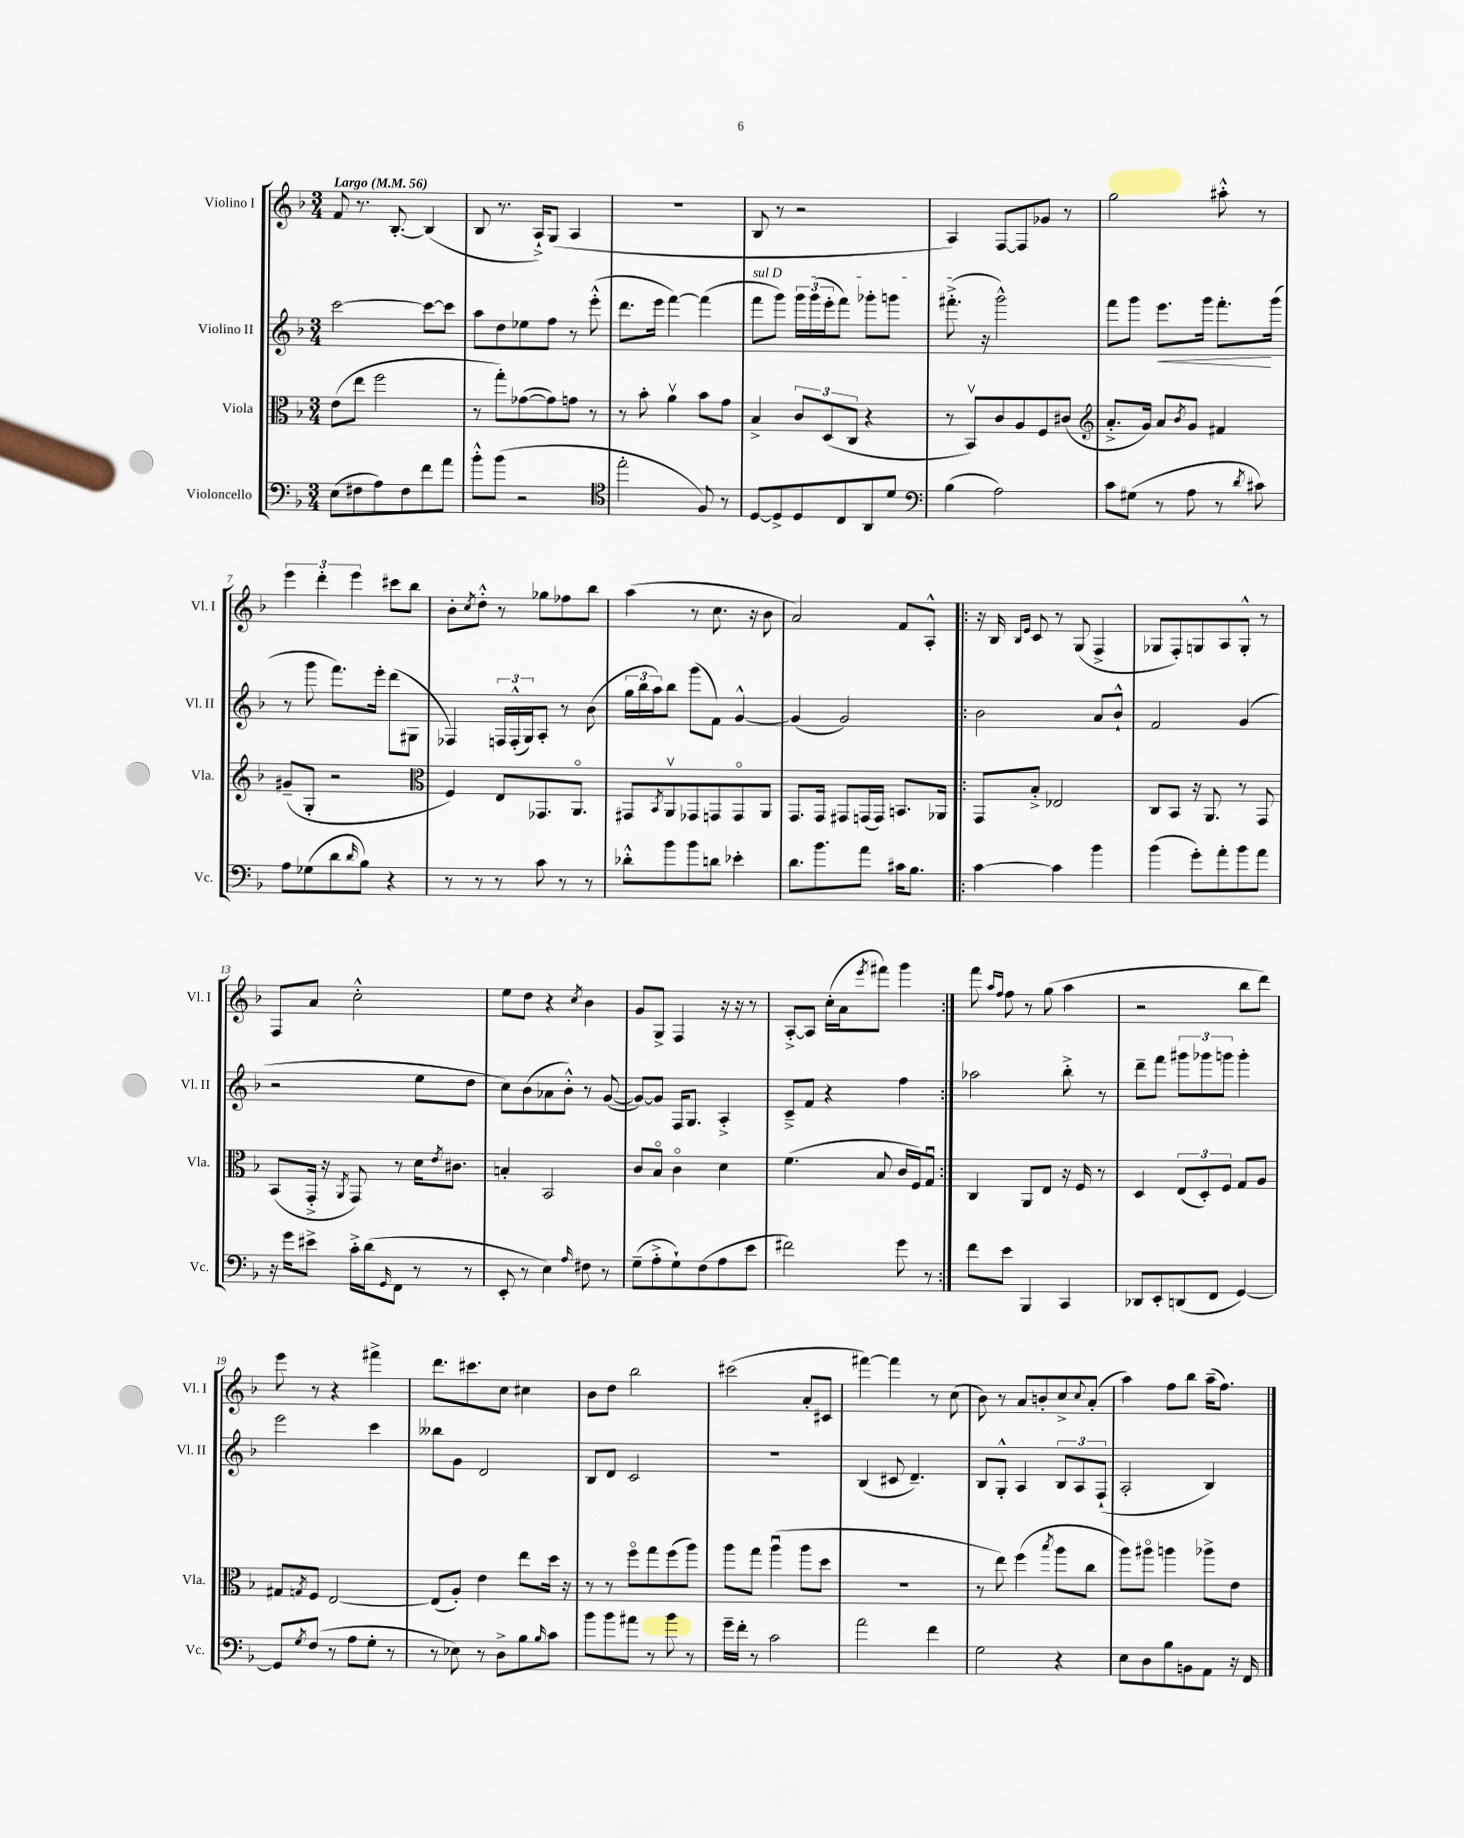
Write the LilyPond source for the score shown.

<<
\new StaffGroup <<
\new Staff = "s0" \with { instrumentName = "Violino I" shortInstrumentName = "Vl. I" } {
    \clef treble \key f \major \numericTimeSignature \time 3/4 \tempo "Largo" 4 = 56
    f'8 r8. bes8.~-. bes4( |
    bes8 r8. a16-!->) g8( a4 |
    R2. |
    bes8 r8 r2 |
    a4) f8~ f8 ges'8 r8 |
    g''2 ais''8-.-^ r8 |
    \tuplet 3/2 { e'''4 d'''4-. e'''4 } cis'''8 bes''8 |
    bes'8-. \acciaccatura { c''8 } d''8-.-^ r8 ges''8 fes''8 bes''8 |
    a''4( r8 c''8. r16 bes'8 |
    a'2) f'8 a8-.-^ |
    \repeat volta 2 { r16 bes16 \grace { bes16 e'16 } c'8 r8 g8( f4-> |
    ges8 f8-.) g8 a8 g8-.-^ r8 |
    f8 a'8 c''2-.-^ |
    e''8 d''8 r4 \acciaccatura { c''8 } bes'4 |
    g'8 g8-> f4 r16 r16 r8 |
    a8~-.-> a8 c''16-.( a'16 \acciaccatura { e'''8 } fis'''8) g'''4 | }
    f'''8 \grace { a''16 f''16 } f''8 r8 g''8( a''4 |
    r2 bes''8 d'''8) |
    e'''8 r8 r4 fis'''4-> |
    d'''8. cis'''8. c''8 cis''4 |
    bes'8 d''8 bes''2 |
    cis'''2( a'8-. cis'8 |
    fis'''4~) fis'''4 r8 c''8( |
    bes'8) r8 a'8 b'8-. c''8-> \appoggiatura { c''8 } a'8-.( |
    a''4) f''8 bes''8 a''16--( f''8.) \bar "|." |
}
\new Staff = "s1" \with { instrumentName = "Violino II" shortInstrumentName = "Vl. II" } {
    \clef treble \key f \major \numericTimeSignature \time 3/4
    c'''2~ c'''8~ c'''8 |
    a''8 d''8 ees''8 f''8 r8 e'''8-.-^( |
    d'''8. e'''16 f'''4~) f'''4( |
    \once \override TextSpanner.bound-details.left.text = \markup { \italic "sul D" } f'''8\startTextSpan g'''8) \tuplet 3/2 { g'''16 g'''16( e'''16-. } f'''8) ges'''8-. g'''8 |
    fis'''8.-.->\stopTextSpan( r16 g'''2-^) |
    f'''8 g'''8 e'''8.\< g'''16 f'''8.-.\! g'''16( |
    r8 g'''8 f'''8.) e'''16-. d'''8( gis8 |
    fes4) \tuplet 3/2 { f16 f16-.-^( g16) } a8-. r8 bes'8( |
    \tuplet 3/2 { g''16 bes''16 a''16) } bes''8 g'''8( f'8) g'4~-^ |
    g'4( g'2) |
    \repeat volta 2 { bes'2 a'8 bes'8-!-^ |
    f'2 g'4( |
    r2 e''8 d''8 |
    c''8) bes'8( aes'8 bes'8-.-^) r8 g'8~( |
    g'8~) g'8 f16 g8. a4-.-> |
    c'8---> f'8 r4 f''4 | }
    aes''2 bes''8-.-> r8 |
    d'''8-- f'''8 \tuplet 3/2 { gis'''8 ges'''8 g'''8 } g'''4-. |
    e'''2 c'''4 |
    beses''8 g'8 d'2 |
    bes8 d'8 c'2 |
    R2. |
    bes4( cis'8 d'4.--) |
    bes8 g8-.-^ a4 \tuplet 3/2 { bes8 a8 f8-!( } |
    a2-. bes4) \bar "|." |
}
\new Staff = "s2" \with { instrumentName = "Viola" shortInstrumentName = "Vla." } {
    \clef alto \key f \major \numericTimeSignature \time 3/4
    e'8( e''8 f''2 |
    r8 g''8-.) ges'8~( ges'8) g'8 r8 |
    r8 bes'8-. a'4\upbow bes'8 g'8 |
    bes4-> \tuplet 3/2 { c'8 d8( c8 } r4 |
    r8 bes,8\upbow) c'8 a8 f8 cis'8( |
    \clef treble a'8.-.-> g'16) a'8 \acciaccatura { bes'8 } g'8 fis'4 |
    gis'8--( g8-. r2 |
    \clef alto f4) e8 ges,8. a,8.\flageolet |
    gis,8 \acciaccatura { bes,8 } a,8\upbow ges,8 g,8 g,8\flageolet a,8 |
    g,8. g,16 gis,8 g,16( g,16) b,8. aes,16 |
    \repeat volta 2 { g,8 bes8-.-> ees2 |
    c8 bes,8 r16 a,8. r8 g,8 |
    bes,8( g,16-.-> r16 \acciaccatura { a,8 } g,8) r8 d'16 \acciaccatura { e'8 } cis'8. |
    b4-. bes,2 |
    c'8 bes8\flageolet c'4\flageolet d'4 |
    f'4.( bes8 c'16 f16) g8\downbow | }
    c4 a,8 e8 r16 f16 r8 |
    d4 \tuplet 3/2 { e8( d8-.) f8 } g8 a8 |
    gis8 \acciaccatura { g8 } f8 e2~ |
    e8( a8-.) e'4 e''8 d''16 r16 |
    r8 r8 f''8\flageolet g''8 f''8( a''8) |
    a''8 g''8 a''4\downbow( a''8 d''8 |
    R2. |
    r8 e''8) f''4( \acciaccatura { bes''8 } a''8 c''8 |
    a''8) ais''8\flageolet a''4 aes''8-> e'8 \bar "|." |
}
\new Staff = "s3" \with { instrumentName = "Violoncello" shortInstrumentName = "Vc." } {
    \clef bass \key f \major \numericTimeSignature \time 3/4
    e8( fis8 a8) fis8 f'8 a'8 |
    bes'8-.-^ bes'8( r2 |
    \clef tenor e''2-. f8) r8 |
    d8~ d8-> d8 c8 a,8 d'8 |
    \clef bass bes4( a2) |
    c'8 gis8( r8 a8 r8 \acciaccatura { d'8 } cis'8) |
    a8 ges8( d'8 \grace { d'16 } bes8) r4 |
    r8 r8 r8 c'8 r8 r8 |
    des'8-.-^ bes'8 bes'8 d'8 ees'4-. |
    d'8. bes'8. a'8 cis'16 bes8. |
    \repeat volta 2 { c'4~ c'4 bes'4 |
    bes'4( g'8-.) a'8-. bes'8 a'8 |
    r16 g'16 eis'8-> c'16-.-> d'16( \grace { g,16 } f,8 r8 r8 |
    e,8-. r8 e4) \grace { a16 } fis8 r8 |
    g8--( a8-.-> g8-!) f8( a8 e'8 |
    fis'2) g'8 r8 | }
    f'8 e'8 bes,,4 c,4 |
    des,8 e,8-. d,8( f,8 g,4~) |
    g,8 \acciaccatura { g8 } f8( r8 a8 g8-. r8 |
    r8 ees8) r8 d8-> bes8 \grace { bes16 } c'8 |
    bes'8 bes'8 ais'8 r8 bes'8 r8 |
    g'16-- f'16-. r8 c'2 |
    a'2 f'4 |
    g2 r4 |
    e8 d8 bes8 b,8 a,8 r16 f,16 \bar "|." |
}
>>
>>
